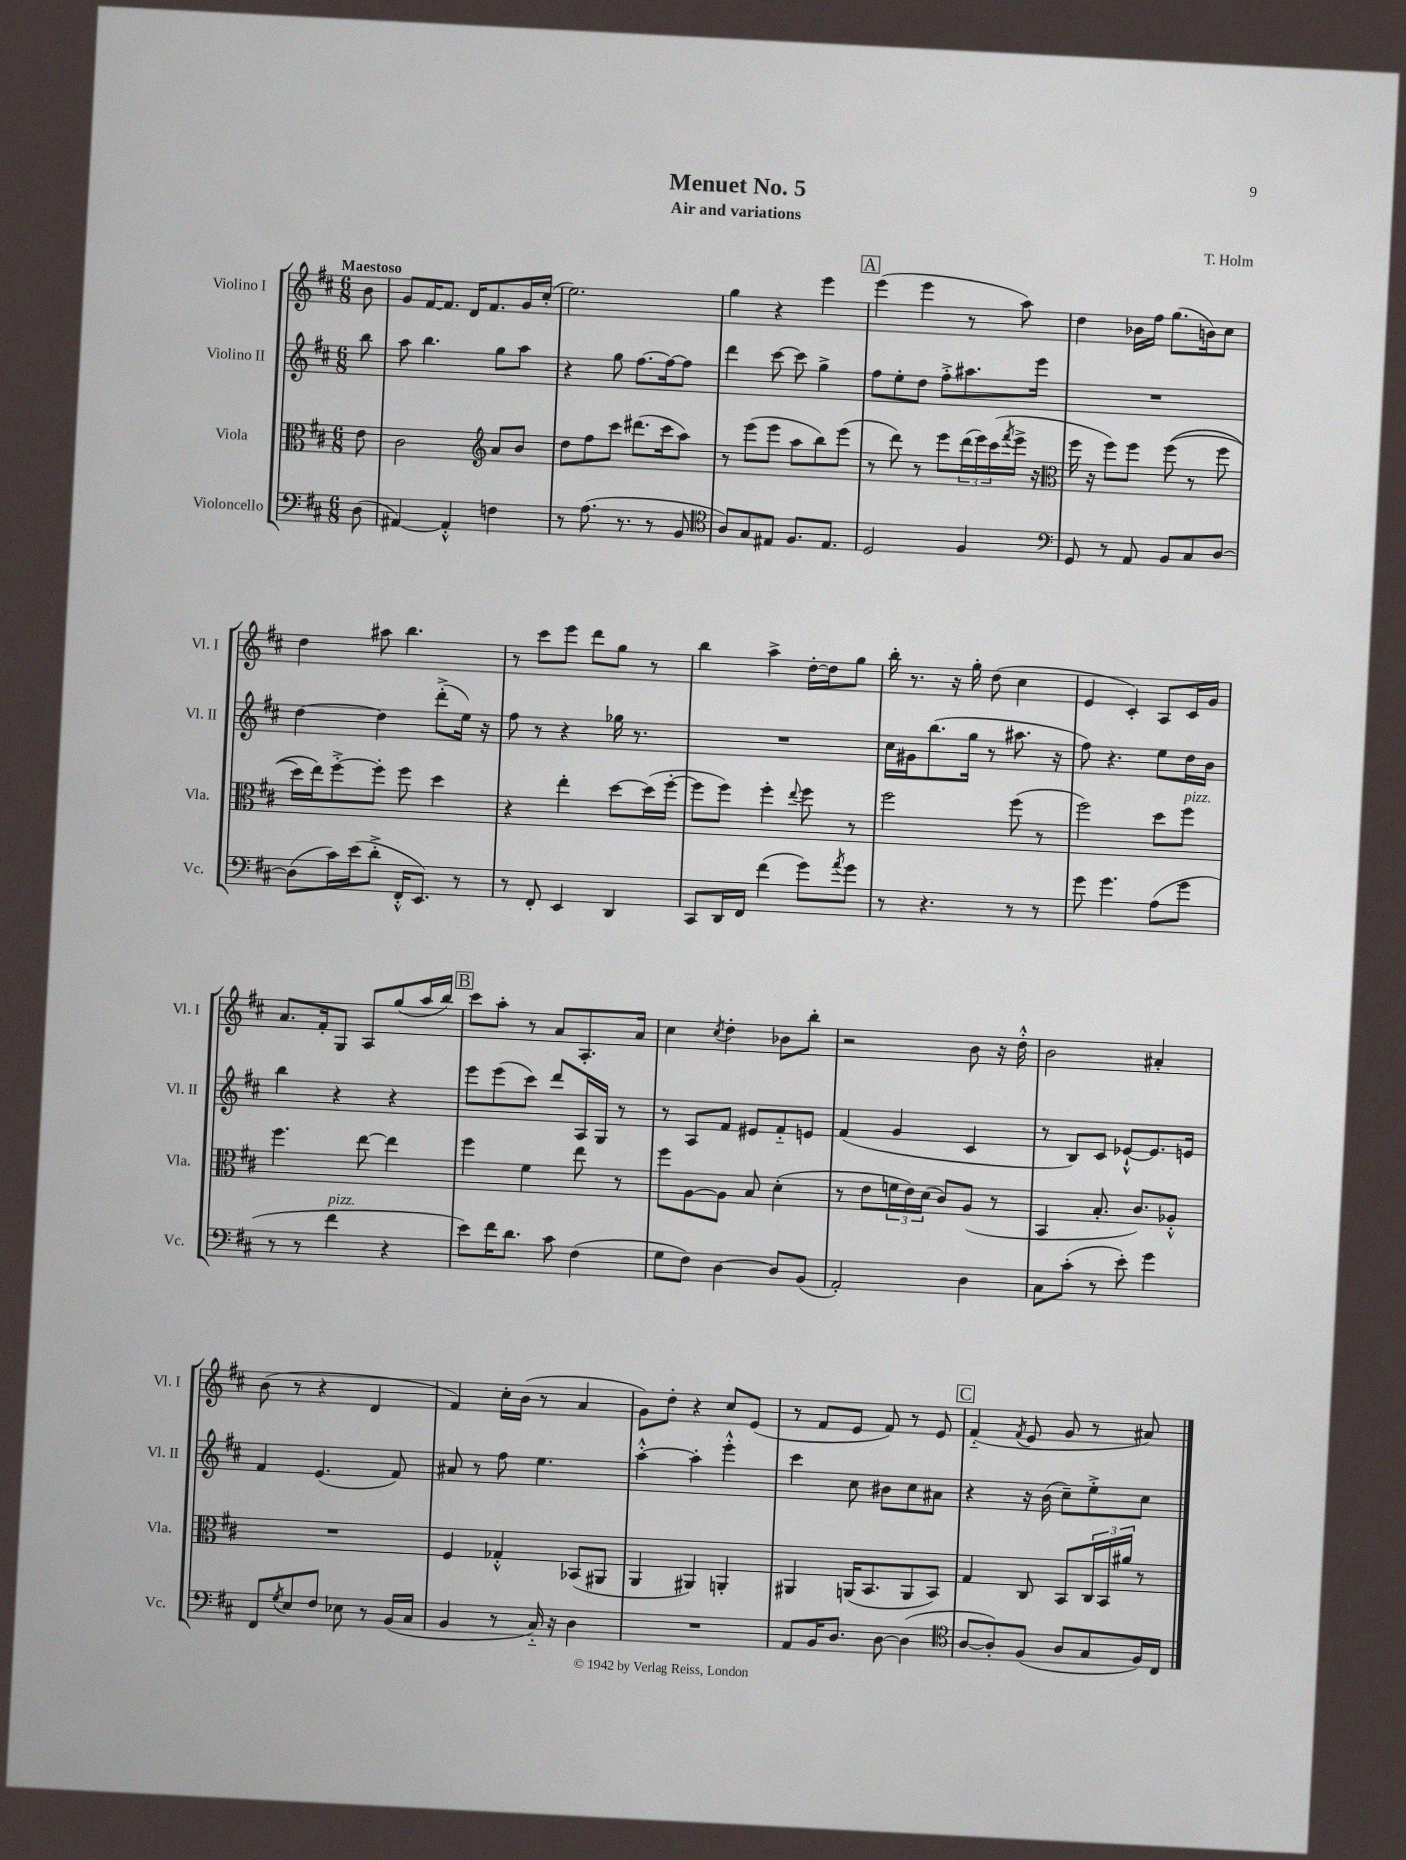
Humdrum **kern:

**kern	**kern	**kern	**kern
*part4	*part3	*part2	*part1
*staff4	*staff3	*staff2	*staff1
*I"Violoncello	*I"Viola	*I"Violino II	*I"Violino I
*I'Vc.	*I'Vla.	*I'Vl. II	*I'Vl. I
*clefF4	*clefC3	*clefG2	*clefG2
*k[f#c#]	*k[f#c#]	*k[f#c#]	*k[f#c#]
*M6/8	*M6/8	*M6/8	*M6/8
=	=	=	=
!	!	!	!LO:TX:a:B:t=Maestoso
(8D\	8e\	8bb\	8b\
=1	=1	=1	=1
[4AA#X/)	2c#\	8aa\	8g/L
.	.	4.bb\	[16f#/K
.	.	.	8.f#/J]
4AA#'^^/]	.	.	.
.	.	.	16d/KL
.	.	.	8.f#/
*	*clefG2	*	*
4Fn\	8a/L	8gg\L	.
.	8b/J	8aa\J	16g/L
.	.	.	(16cc#'/JJ
=2	=2	=2	=2
8r	8dd\L	4r	2.ee\)
(8.A\	8ff#\	.	.
.	8ccc#\J	8gg\	.
8.r	.	.	.
.	(8.ddd#X\L	[8.ff#\L	.
8r	.	.	.
.	16ccc#\k	16ff#\k_	.
8BB/	8aa\J)	8ff#\J]	.
=3	=3	=3	=3
*clefC4	*	*	*
8A/L)	8r	4ddd\	4gg\
8G/	(8eee\L	.	.
8E#X/J	8eee\J	[8ccc#\	4r
8.F#/L	8aa\L	8ccc#\]	.
.	8bb\)	4gg^\	4eee\
8.E#/J	.	.	.
.	(8eee\J	.	.
!!LO:REH:place=s1:t=A
=4	=4	=4	=4
2D/	8r	8ff#\L	(4eee\
.	8ddd\)	8ee'\	.
.	8r	8dd\J	4eee\
.	8eee\L	8ff#'^\L	.
4F#/	(24ddd\L	8.aa#X\	8r
.	24eee\)	.	.
.	(24ccc#\	.	.
.	8qfff#/	.	.
.	16eee^\JJ	.	8aa\)
.	16r	16eee\Jk	.
=5	=5	=5	=5
*clefF4	*clefC3	*	*
8GG/	16ff#\	2.r	4dd\
.	16r	.	.
8r	8ff#\L)	.	.
8AA/	8ff#\J	.	16b-X\LL
.	.	.	16ff#\JJ
8BB/L	((8ff#\	.	(8.gg\L
8C#/	8r	.	.
.	.	.	16bn\k)
[8D/J	8ff#\	.	8cc#\J
!!LO:LB:g=z
=6	=6	=6	=6
(8D\L]	16dd\LL)	[4dd\	4dd\
.	16ee\J)	.	.
16c#\L)	[8ff#'^\	.	.
(16e\J	.	.	.
8d'^\J	8ff#'\J]	4dd\]	8aa#X\
16FF#'^^/KL	8ff#\	.	4.bb\
8.EE/J)	.	.	.
.	4dd\	(8ddd'^\L	.
8r	.	16ee\Jk)	.
.	.	16r	.
=7	=7	=7	=7
8r	4r	8ff#\	8r
8FF#'/	.	8r	8ccc#\L
4EE/	4ee'\	4r	8eee\J
.	.	.	8ddd\L
4DD/	[8dd\L	16gg-X\	8gg\J
.	.	8.r	.
.	(16dd\L]	.	8r
.	[16ff#'\JJ	.	.
=8	=8	=8	=8
8CC#/L	8ff#\L]	2.r	4bb\
16DD/L	8ff#\J)	.	.
16FF#/JJ	.	.	.
(4f#\	4ff#'\	.	4aa^\
.	8qqee/	.	.
8g\L)	8ff#\	.	[16dd'\LL
.	.	.	16dd\J]
8qa/	.	.	.
8g\J	8r	.	8gg\J
=9	=9	=9	=9
8r	2ff#\	16cc#\LL	16bb'\
.	.	16g#X\J	8.r
4.r	.	(8.bb\	.
.	.	.	16r
.	.	16gg\Jk	16gg'\
.	.	8r	(8dd\
8r	(8ff#\	8.aa#X\	4cc#\
8r	8r	.	.
.	.	16r	.
=10	=10	=10	=10
8g\	2ff#\)	8ff#\)	4e/
4.g\	.	4.r	.
.	.	.	4c#'/)
(8A\L	8dd\L	8ee\L	8A/L
!	!LO:TX:a:i:t=pizz.	!	!
8g\J	8ff#\J	16dd\L	16c#/L
.	.	16b\JJ	16g/JJ
!!LO:LB:g=z
=11	=11	=11	=11
8r	4.ff#\	4bb\	8.a/L
8r	.	.	.
.	.	.	16f#'/k
!LO:TX:a:i:t=pizz.	!	!	!
4f#\	.	4r	8G/J
.	[8ee\	.	8A/L
4r	4ee\]	4r	(8gg/
.	.	.	16aa/L
.	.	.	16bb/JJ)
!!LO:REH:place=s1:t=B
=12	=12	=12	=12
8e\L)	4ff#\	8eee\L	8ccc#\L
16f#\K	.	(8eee\	8aa'\J
8.d\J	.	.	.
.	4f#\	8ccc#\J)	8r
8c#\	.	8ddd/L	8a/L
(4F#\	8ee\	16A/L	8.A'/
.	.	16G/JJ	.
.	8r	8r	.
.	.	.	16a/Jk
=13	=13	=13	=13
8G\L	8ff#\L	8r	4cc#\
8F#\J)	[8A\	8A/L	.
.	.	.	8qcc#/
[4D\	8A\J]	8f#/J	4dd'\
.	8B/	8e#X/L	.
8D/L]	(4d'\	8f#/	8b-X\L
(8BB/J	.	8en/J	8bb'\J
=14	=14	=14	=14
2AA'/)	8r	(4f#/	2r
.	8e\L	.	.
.	24fn\L	4g/	.
.	24e\)	.	.
.	(24d\JJ	.	.
.	8c#/L)	.	.
4D\	(8A/J	4c#/	8b\
.	8r	.	16r
.	.	.	16dd'^^\
=15	=15	=15	=15
8C#\L	4BB/	8r	2b\
(8c#'\J	.	8B/L)	.
8r	8.B'/	8c#/J	.
8e'\)	.	[8e-X`^^/L	.
.	8.c#/L)	.	.
4g\	.	8.e-/]	4a#X'/
.	8A-X'^^/J	.	.
.	.	16en/Jk	.
!!LO:LB:g=z
=16	=16	=16	=16
8FF#/L	2.r	4f#/	(8b\
8qG/	.	.	.
8E/	.	.	8r
8F#/J	.	(4.e/	4r
8E-X\	.	.	.
8r	.	.	4d/
(16BB/LL	.	8f#/)	.
16C#/JJ	.	.	.
=17	=17	=17	=17
4BB/	4F#/	8a#X/	4f#/)
.	.	8r	.
8r	4G-X'^^/	8ff#\	16cc#'\LL
.	.	.	(16b\JJ
16C#/)	.	4.ee\	8r
16r	.	.	.
4D\	(8BB-X/L	.	4a/
.	8AA#X/J	.	.
=18	=18	=18	=18
2.r	4AA/	[4aa'^^\	8g\L)
.	.	.	8dd'\J
.	4AA#X/)	4aa'\]	4r
.	4AAn'/	4eee'^^\	8cc#/L
.	.	.	(8e/J
=19	=19	=19	=19
8AA/L	4AA#X/	4ccc#\	8r
16BB/K	.	.	8f#/L
8.D/J	.	.	.
.	(16AAn/KL	8cc#\	8e/J
.	8.BB/	.	.
[8D\	.	8b#X\L	8f#/)
(4D\]	8AA/	8cc#\	8r
.	8BB/J)	8a#X\J	8e/
!!LO:REH:place=s1:t=C
=20	=20	=20	=20
*clefC4	*	*	*
[8A/L	4G/	4r	(4f#/
8A'/])	.	.	.
.	.	.	8qf#/
(8F#/J	8C#/	16r	8e/
.	.	(16b\	.
8A/L	8BB/L	8cc#~\L)	8g/
8G/	24C#/L	8ee'^\	8r
.	24BB/	.	.
.	24a#X/JJ	.	.
16F#/L)	8r	8cc#\J	8a#X/)
16C#/JJ	.	.	.
==	==	==	==
*-	*-	*-	*-
